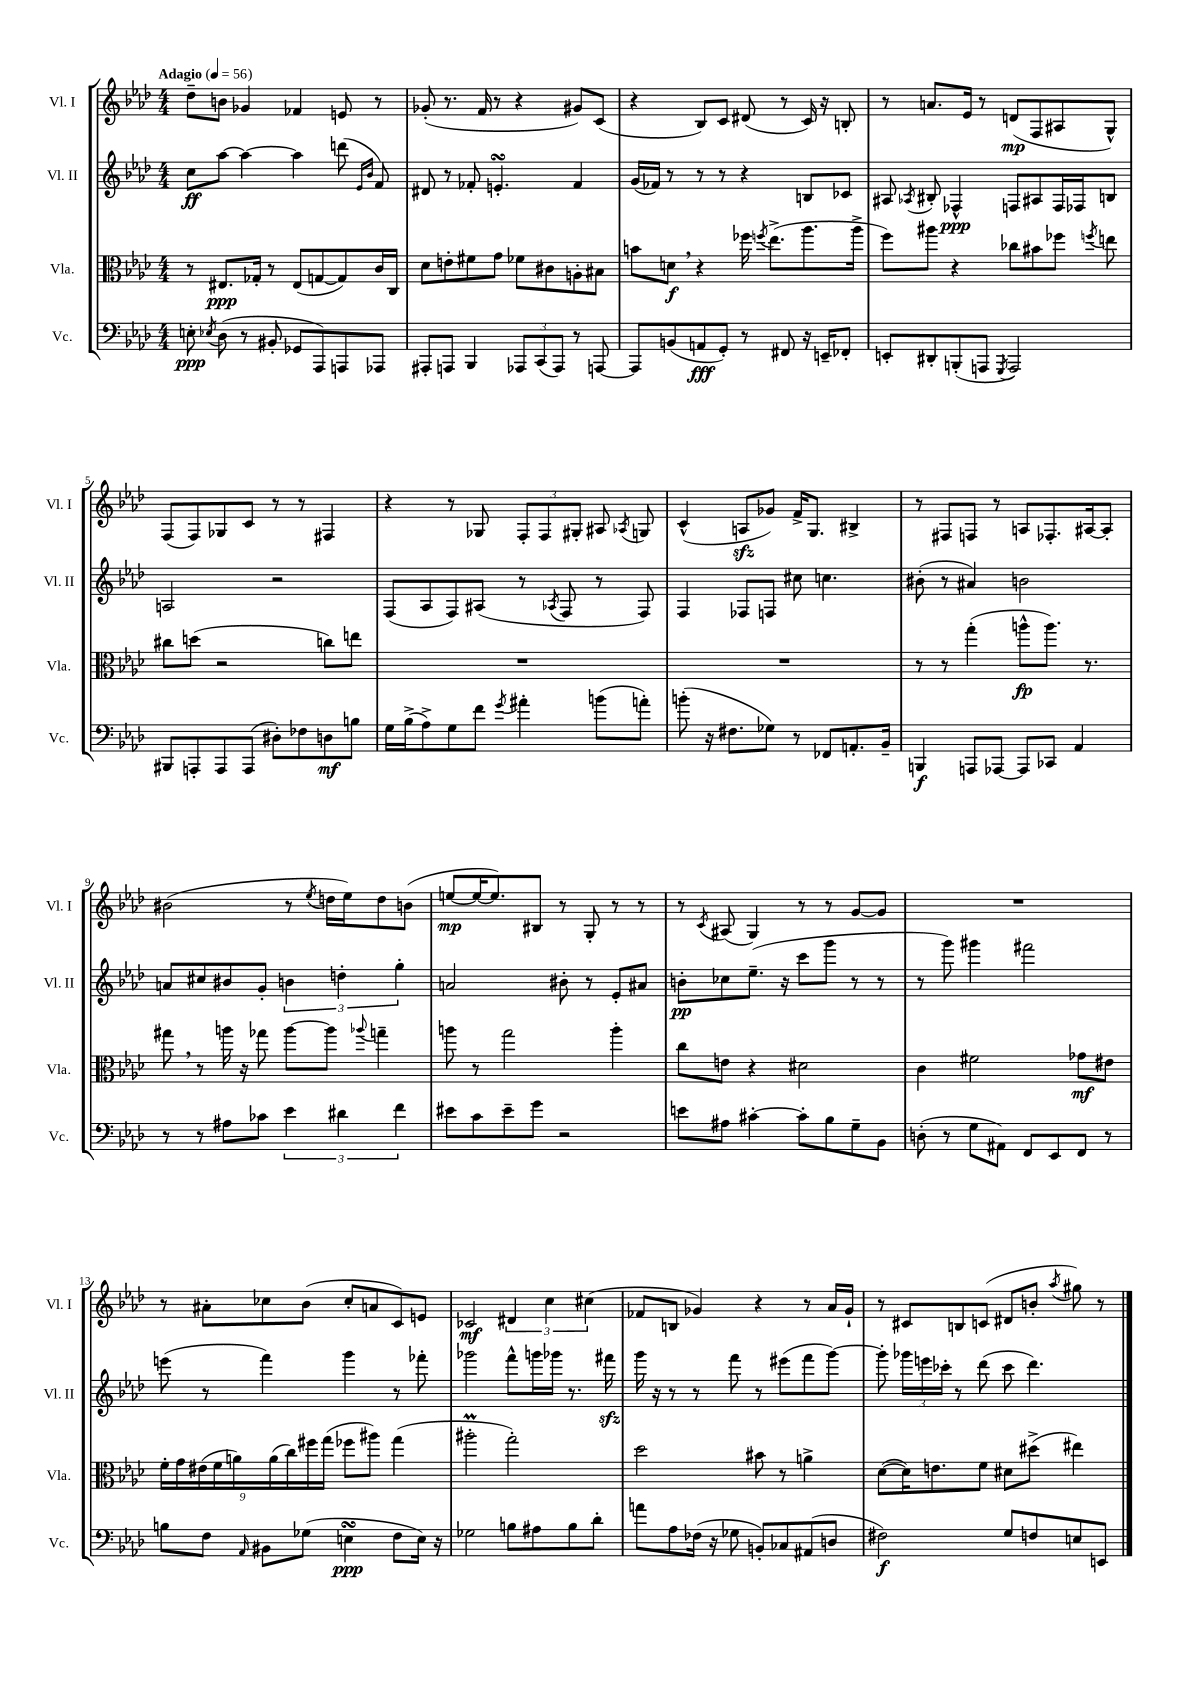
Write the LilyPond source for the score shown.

<<
\new StaffGroup <<
\new Staff = "s0" \with { instrumentName = "Vl. I" shortInstrumentName = "Vl. I" } {
    \clef treble \key aes \major \numericTimeSignature \time 4/4 \tempo "Adagio" 4 = 56
    \autoBeamOff des''8[-- b'8] ges'4 fes'4 e'8 r8 |
    ges'8-.( r8. f'16 r8 r4 gis'8[) c'8]( |
    r4 bes8[) c'8] dis'8( r8 c'16) r16 b8-. |
    r8 a'8.[ ees'16] r8 d'8[\mp( f8 ais8 g8]-^) |
    f8[( f8) ges8 c'8] r8 r8 fis4 |
    r4 r8 ges8 \tuplet 3/2 { f8[-. f8 gis8]-. } ais8 \acciaccatura { aes8 } g8 |
    c'4-^( a8[\sfz ges'8]) f'16[-> g8.] bis4-> |
    r8 fis8[ f8] r8 a8[ fes8.-. ais16~ ais8]-. |
    bis'2( r8 \acciaccatura { ees''8 } d''16[ ees''16) d''8 b'8]( |
    e''8[~\mp e''16~ e''8.) bis8] r8 g8-. r8 r8 |
    r8 \acciaccatura { c'8 } ais8( g4) r8 r8 g'8[~ g'8] |
    R1 |
    r8 ais'8[-. ces''8 bes'8]( ces''8[-. a'8 c'8) e'8] |
    ces'2\mf \tuplet 3/2 { dis'4 c''4 cis''4( } |
    fes'8[ b8] ges'4) r4 r8 aes'16[ ges'16]-! |
    r8 cis'8[ b8 c'8]( dis'8[ b'8]-. \acciaccatura { aes''8 } gis''8) r8 \bar "|." |
}
\new Staff = "s1" \with { instrumentName = "Vl. II" shortInstrumentName = "Vl. II" } {
    \clef treble \key aes \major \numericTimeSignature \time 4/4
    \autoBeamOff c''8[\ff aes''8]~ aes''4~ aes''4 d'''8( \grace { ees'16[ bes'16] } f'8) |
    dis'8 r8 fes'8-. e'4.-.\turn fes'4 |
    g'16[( fes'16]) r8 r8 r8 r4 b8[ ces'8] |
    ais8 \acciaccatura { aes8 } bis8-. fes4-^\ppp f8[ ais8 f16 fes16 b8] |
    a2 r2 |
    f8[( aes8 f8) ais8]( r8 \acciaccatura { aes8 } f8 r8 f8) |
    f4 fes8[ f8] cis''8 c''4. |
    bis'8-.( r8 ais'4) b'2 |
    a'8[ cis''8 bis'8 g'8]-. \tuplet 3/2 { b'4 d''4-. g''4-. } |
    a'2 bis'8-. r8 ees'8[-. ais'8] |
    b'8[-.\pp ces''8 ees''8.]--( r16 c'''8[ g'''8] r8 r8 |
    r8 g'''8) gis'''4 fis'''2 |
    e'''8( r8 f'''4) g'''4 r8 fes'''8-. |
    ges'''2 f'''8[-^ g'''16 ges'''16] r8. fis'''16\sfz |
    g'''16 r16 r8 r8 f'''8 r8 eis'''8[( f'''8 g'''8]~) |
    g'''8-. \tuplet 3/2 { ges'''16[ e'''16 ces'''16]-. } r8 des'''8( ces'''8 des'''4.) \bar "|." |
}
\new Staff = "s2" \with { instrumentName = "Vla." shortInstrumentName = "Vla." } {
    \clef alto \key aes \major \numericTimeSignature \time 4/4
    \autoBeamOff r8 eis8.[\ppp ges16]-. r8 eis8[( g8~ g8) c'16 c16] |
    des'8[ e'8-. fis'8 g'8] fes'8[ cis'8 a8-. bis8] |
    b'8[ d'8]\f \breathe r4 fes''16 \acciaccatura { f''8 } ees''8.[->( aes''8. aes''16]-> |
    f''8[) ais''8] r4 ces''8[ bis'8 fes''8] \acciaccatura { f''8 } e''8 |
    cis''8[ d''8]( r2 c''8[) e''8] |
    R1 |
    R1 |
    r8 r8 g''4-.( a''8[-^\fp a''8.]) r8. |
    gis''8 \breathe r8 a''16 r16 ges''8 a''8[~ a''8] \appoggiatura { aes''8 } g''4-- |
    a''8 r8 g''2 a''4-. |
    c''8[ e'8] r4 dis'2 |
    c'4 fis'2 ges'8[\mf eis'8] |
    \tuplet 9/8 { f'16[-. g'16 eis'16( f'16 a'16) a'16( c''16) fis''16 g''16]( } fes''8[ ais''8]) g''4( |
    ais''2-.\prall g''2-.) |
    des''2 bis'8 r8 a'4-> |
    des'8[~( des'16) e'8. f'8] dis'8[ dis''8]->( eis''4) \bar "|." |
}
\new Staff = "s3" \with { instrumentName = "Vc." shortInstrumentName = "Vc." } {
    \clef bass \key aes \major \numericTimeSignature \time 4/4
    \autoBeamOff e8-.\ppp \acciaccatura { ees8 } des8( r8 bis,8-. ges,8[ aes,,8) a,,8 aes,,8] |
    ais,,8[-. a,,8] bes,,4 \tuplet 3/2 { aes,,8[ c,8( aes,,8]) } r8 a,,8~ |
    a,,8[ b,8( a,8\fff g,8]-.) r8 fis,8 r16 e,16[-- fes,8]-. |
    e,8[-. dis,8-. b,,8-.( a,,8] \acciaccatura { g,,8 } a,,2) |
    bis,,8[ a,,8-. a,,8 a,,8]( dis8[-.) fes8 d8\mf b8] |
    g16[ bes16->( aes8->) g8 f'8] \acciaccatura { g'8 } ais'4-. b'8[( a'8]-.) |
    b'8-.( r16 fis8.[ ges8]) r8 fes,8[ a,8.-. bes,16]-- |
    b,,4\f a,,8[ aes,,8]~ aes,,8[ ces,8] aes,4 |
    r8 r8 ais8[ ces'8] \tuplet 3/2 { ees'4 dis'4 f'4 } |
    eis'8[ c'8 eis'8-- g'8] r2 |
    e'8[ ais8] cis'4~-. cis'8[-. bes8 g8-- bes,8] |
    d8-.( r8 g8[ ais,8]) f,8[ ees,8 f,8] r8 |
    b8[ f8] \grace { aes,16 } bis,8[ ges8]( e4\turn\ppp f8[ e16]) r16 |
    ges2 b8[ ais8 b8 des'8]-. |
    a'8[ aes8 fes16]( r16 ges8 b,8[-.) ces8 ais,8( d8] |
    fis2\f) g8[ f8 e8 e,8] \bar "|." |
}
>>
>>
